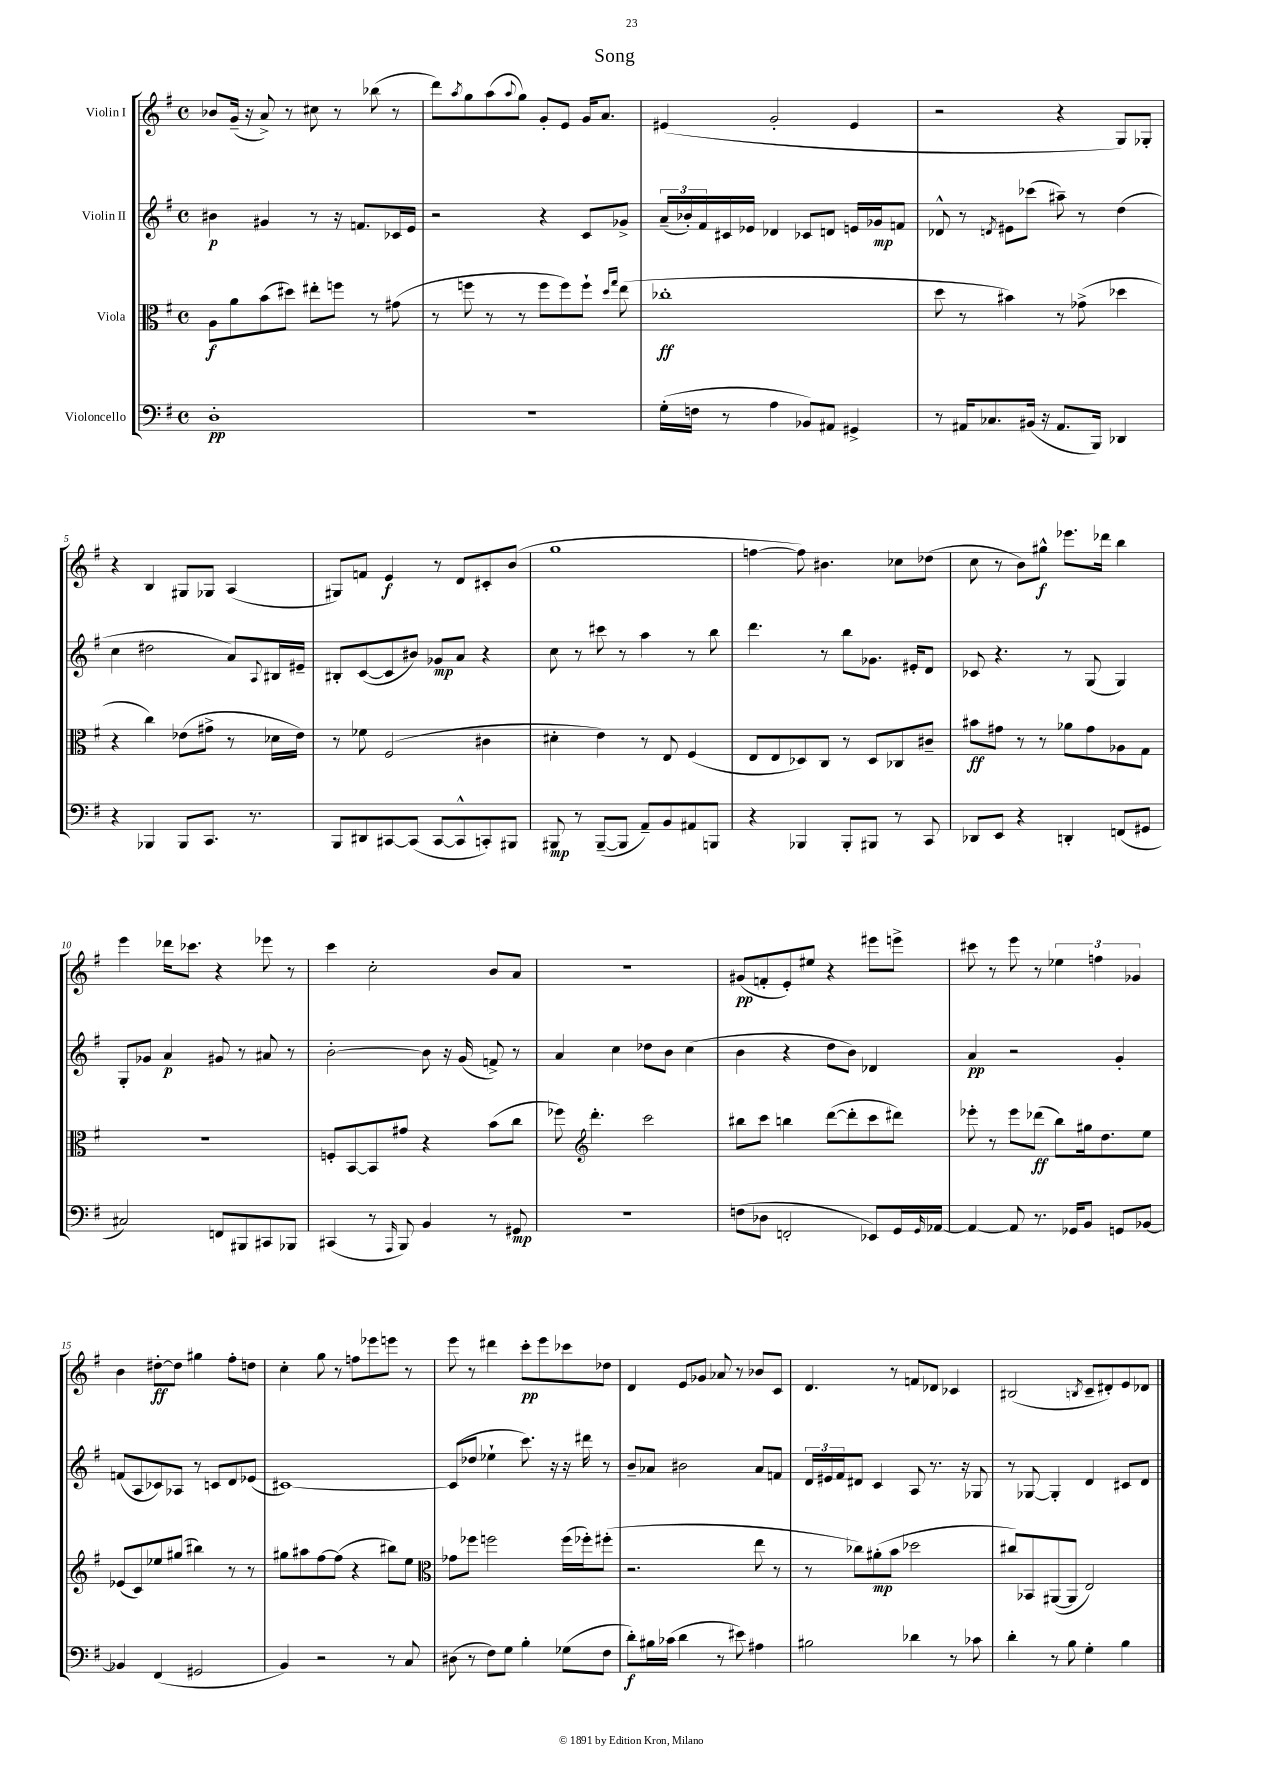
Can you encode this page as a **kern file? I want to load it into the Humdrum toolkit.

**kern	**kern	**kern	**kern
*staff4	*staff3	*staff2	*staff1
*clefF4	*clefC3	*clefG2	*clefG2
*k[f#]	*k[f#]	*k[f#]	*k[f#]
*M4/4	*M4/4	*M4/4	*M4/4
*met(c)	*met(c)	*met(c)	*met(c)
1D'	8A	4b#	8b-
.	8a	.	(16g~
.	.	.	16r
.	(8b	4g#	8a^)
.	8dd#)	.	8r
.	8ee#'	8r	8cc#
.	8ff	16r	8r
.	.	8.f	.
.	8r	.	(8bb-
.	(8g#	16c-	8r
.	.	16e	.
=	=	=	=
1r	8r	2r	8ddd)
.	.	.	8qaa
.	8ff	.	8gg
.	8r	.	(8aa
.	.	.	8qqaa
.	8r	.	8gg)
.	8ff	4r	8g'
.	8ff)	.	8e
.	8ff`	8c	16g
.	.	.	8.a
.	16qqdd	.	.
.	16qqgg	.	.
.	(8ee	8g-^	.
=	=	=	=
(16G'	1cc-'	(24a~	(4e#
.	.	24b-')	.
16F	.	.	.
.	.	24f#	.
8r	.	16c#	.
.	.	16e-	.
4A	.	4d-	2g'
8BB-)	.	8c-	.
8AA#	.	8d	.
4GG#^	.	16e	4e#
.	.	16g-	.
.	.	8f	.
=	=	=	=
8r	8dd	8d-^^	2r
16AA#	8r	8r	.
8.C-	.	.	.
.	.	8qd	.
.	4b#)	8e#	.
(16BB#	.	(8ccc-	.
16r	.	.	.
8.AA#	8r	8aa#~)	4r
.	(8g-^	8r	.
16BBB)	.	.	.
4DD-	4dd-	(4dd	8G)
.	.	.	8G-'
=	=	=	=
4r	4r	4cc	4r
4BBB-	4cc)	2dd#	4B
8BBB-	(8e-	.	8G#
8.CC	8g#^	.	8G-
.	8r	8a)	(4A
8.r	.	.	.
.	.	8qqA	.
.	16d-	16B#	.
.	16e-)	16e#~	.
=	=	=	=
8BBB	8r	8B#'	8G#)
8DD#	8f-	([8c	8f
[8CC#	(2F#	8c]	4e
(8CC#]	.	8b#)	.
[8CC#	.	8g-	8r
8CC#^^]	.	8a	8d
8CC')	4c#	4r	8c#'
8BBB#	.	.	(8b
=	=	=	=
8BBB#	4d#'	8cc	1gg
8r	.	8r	.
([8BBB#~	4e)	8ccc#	.
8BBB#]	.	8r	.
8AA~)	8r	4aa	.
8BB	8E	.	.
8AA#	(4F#	8r	.
8BBB	.	8bb	.
=	=	=	=
4r	8E	4.ddd	[4ff
.	8E	.	.
4BBB-	8D-)	.	8ff])
.	8C	8r	4.b#
8BBB-'	8r	8bb	.
8BBB#	8D-	8.g-	.
8r	8C-	.	8cc-
.	.	16e#'	.
8CC	8c#~	8d	(8dd-
=	=	=	=
8DD-	8b#	8c-	8cc
8EE	8g#	4.r	8r
4r	8r	.	8b)
.	8r	.	8gg#^^
4DD'	8a-	8r	8.eee-
.	8g#	(8G	.
.	.	.	16ddd-
(8FF	8A-	4G)	4bb
8GG#	8G	.	.
=	=	=	=
2C#)	1r	8G'	4eee
.	.	8g-	.
.	.	4a	16ddd-
.	.	.	8.ccc-
8FF	.	8g#	4r
8BBB#	.	8r	.
8CC#	.	8a#	8eee-
8BBB-	.	8r	8r
=	=	=	=
(4CC#	8F'	[2b'	4ccc
.	[8BB	.	.
8r	8BB]	.	2cc'
16qqAAA	.	.	.
8BBB)	8g#	.	.
4BB	4r	8b]	.
.	.	16r	.
.	.	(16g	.
8r	(8b	8f^)	8b
8GG#	8cc	8r	8a
=	=	=	=
1r	8ff-)	4a	1r
*	*clefG2	*	*
.	4.ddd'	.	.
.	.	4cc	.
.	2ccc	8dd-	.
.	.	8b	.
.	.	(4cc	.
=	=	=	=
(8F	8bb#	4b	(8g#
8D-	8ccc	.	8f'
2FF'	4bb	4r	8e')
.	.	.	8ee#
.	([8ddd	8dd	4r
.	8ddd']	8b)	.
8EE-)	8ccc	4d-	8eee#
16GG	8ddd#)	.	8eee^
16qqGG	.	.	.
[16AA-	.	.	.
=	=	=	=
4AA-_	8eee-'	4a	8ccc#
.	8r	.	8r
8AA-]	8eee-	2r	8eee
8.r	(8ddd-	.	8r
.	8bb)	.	6ee-
16GG-	.	.	.
8BB	16gg#	.	.
.	.	.	6ff
.	8.dd	.	.
8GG	.	4g'	.
.	.	.	6g-
[8BB-	8ee	.	.
=	=	=	=
4BB-]	(8e-	(8f	4b
.	8c)	8A	.
(4FF#	8ee-	8c-)	[8dd#'
.	(8gg#	8A-	8dd#]
2GG#	4bb#)	8r	4gg#
.	.	8c	.
.	8r	8d	8ff#'
.	8r	(8e-	8dd
=	=	=	=
4BB)	8gg#	[1c#)	4cc'
.	8aa#	.	.
2r	[8ff#	.	8gg
.	(8ff#]	.	8r
.	4r	.	8ff
.	.	.	8eee-
8r	8bb#)	.	8eee
8C	8ee	.	8r
=	=	=	=
*	*clefC3	*	*
(8D#	8g-	(8c#]	8eee
8r	8ff-	8dd-	8r
8F#)	2ff	4ee-`	4ddd#
8G	.	.	.
4B'	.	8.ccc)	8ccc'
.	.	.	8eee
.	.	16r	.
(8G-	(16ff	16r	8ccc-
.	16ff-')	16ddd#	.
8F#	(8ff#'	8r	8dd-
=	=	=	=
8d')	2.r	8b~	4d
16B#	.	8a-	.
(16c-	.	.	.
4d	.	2b#	8e
.	.	.	8g-
8r	.	.	8a-
8e#)	.	.	8r
4A#	8ee	8a-	8b-
.	8r	8f	8c
=	=	=	=
2B#	8r	24d	4.d
.	.	24e#	.
.	.	24f#	.
.	8cc-)	8d#	.
.	(8a#'	4c	.
.	8b	.	8r
4d-	2dd-	8A	8f
.	.	8.r	8d-
8r	.	.	4c-
.	.	16r	.
8c-	.	8G-	.
=	=	=	=
4d'	8cc#)	8r	(2B#
.	8BB-	[8G-	.
8r	([8AA#	4G-']	.
8B	8AA#]	.	.
.	.	.	8qB
4G'	2E)	4d	8c~
.	.	.	8d#')
4B	.	8c#	8e
.	.	8d	8d-
==	==	==	==
*-	*-	*-	*-
